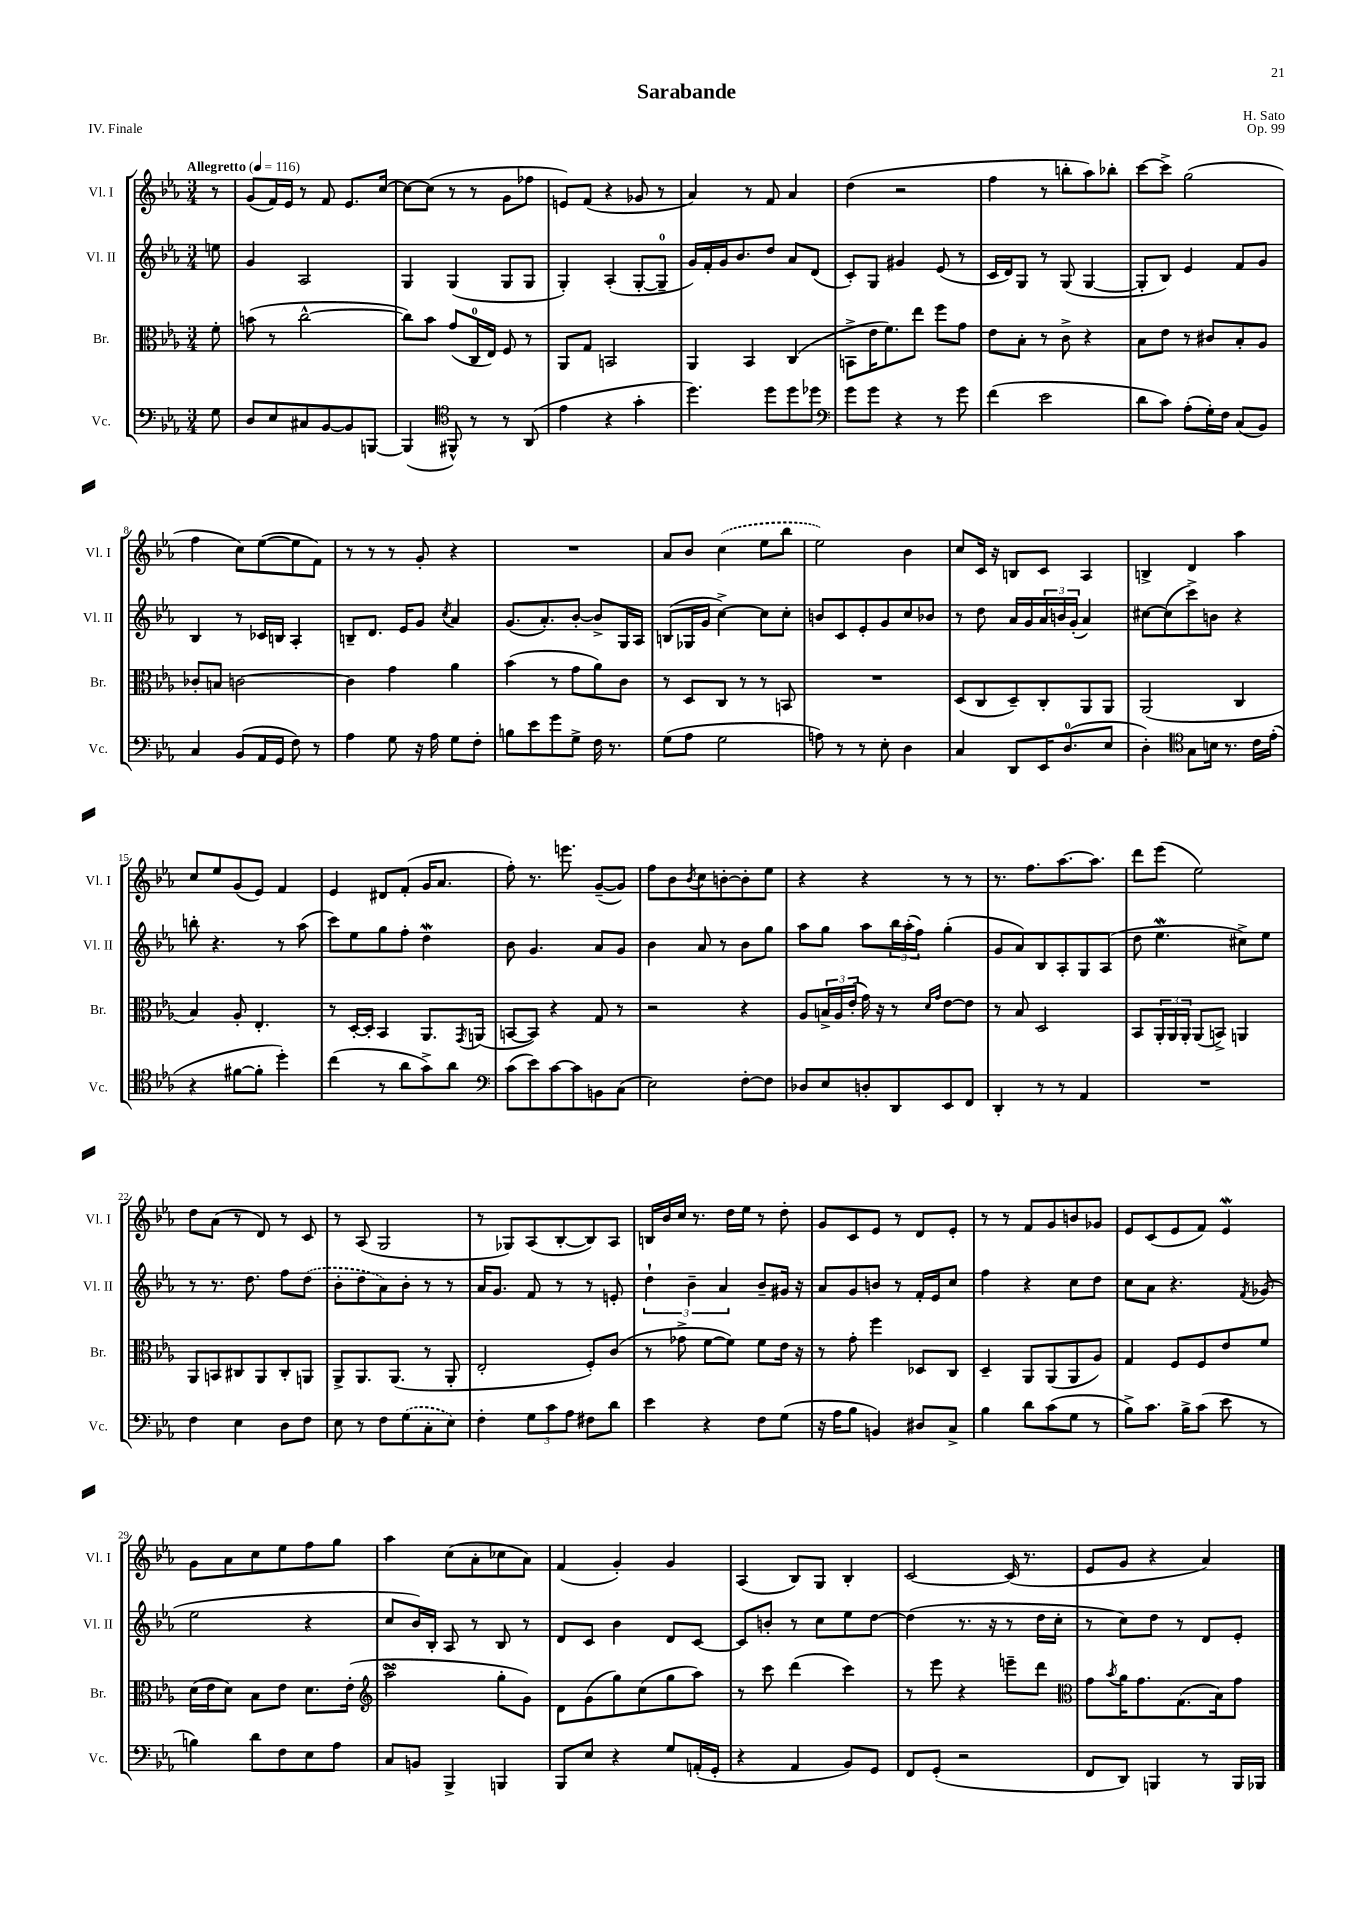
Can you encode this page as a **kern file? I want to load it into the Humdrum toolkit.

**kern	**kern	**kern	**kern
*staff4	*staff3	*staff2	*staff1
*clefF4	*clefC3	*clefG2	*clefG2
*k[b-e-a-]	*k[b-e-a-]	*k[b-e-a-]	*k[b-e-a-]
*M3/4	*M3/4	*M3/4	*M3/4
*MM116	*MM116	*MM116	*MM116
8G	8f'	8ee	8r
=	=	=	=
8D	(8b	4g	(8g
8E-	8r	.	16f)
.	.	.	16e-
8C#	[2cc^^	2A-	8r
[8BB-	.	.	8f
8BB-]	.	.	8.e-
[8BBB	.	.	.
.	.	.	[16cc
=	=	=	=
(4BBB]	8cc])	4G	8cc_
.	8b-	.	(8cc]
*clefC4	*	*	*
8FF#^^)	(8g	(4G	8r
8r	16C	.	8r
.	16E-)	.	.
8r	8F	8G	8g
(8AA-	8r	8G	8ff-
=	=	=	=
4e-	8AA-	4G')	8e)
.	8G	.	(8f
4r	2BB	(4A-'	4r
4g'	.	[8G'	8g-
.	.	8G~]	8r
=	=	=	=
4.dd)	4AA-	16g)	4a-)
.	.	16f'	.
.	.	16g	.
.	.	8.b-	.
.	4BB-	.	8r
8dd	.	8dd	8f
8dd	(4C	8a-	4a-
8dd-	.	(8d	.
=	=	=	=
*clefF4	*	*	*
8g	8BB^	8c')	(4dd
8g	16e-	8G	.
.	8.f)	.	.
4r	.	4g#	2r
.	8ee-	.	.
8r	8ff	(8e-	.
8g	8g	8r	.
=	=	=	=
(4f	8e-	16c	4ff
.	.	16d)	.
.	8B-'	8G	.
2e-	8r	8r	8r
.	8c^	(8G	8bb'
.	4r	[4G	8aa-)
.	.	.	8bb-'
=	=	=	=
8d	8B-	8G']	[8ccc
8c)	8e-	8B-)	8ccc^]
(8A-'	8r	4e-	(2gg
16G')	8c#	.	.
16F	.	.	.
(8C	8B-'	8f	.
8BB-)	8A-	8g	.
=	=	=	=
4C	8c-'	4B-	4ff
.	8B	.	.
(8BB-	[2c	8r	8cc)
16AA-	.	16c-	([8ee-
16GG	.	16B	.
8F)	.	4A-'	8ee-]
8r	.	.	8f)
=	=	=	=
4A-	4c]	8B~	8r
.	.	8.d	8r
8G	4g	.	8r
.	.	16e-	.
16r	.	8g	8g'
16A-	.	.	.
.	.	8qcc	.
8G	4a-	4a-	4r
8F'	.	.	.
=	=	=	=
8B	(4b-	(8.g	2.r
8e-	.	.	.
.	.	8.a-')	.
8g	8r	.	.
8G^	8g	[8b-'	.
16F	8a-)	8b-^]	.
8.r	.	.	.
.	8c	16G	.
.	.	16A-	.
=	=	=	=
(8G	8r	(8B	8a-
8A-	8D	16G-	8b-
.	.	16g	.
2G	8C	[4cc^)	(4cc
.	8r	.	.
.	8r	8cc]	8ee-
.	8BB	8cc'	8bb-
=	=	=	=
8A)	2.r	8b	2ee-)
8r	.	8c	.
8r	.	8e-'	.
8E-'	.	8g	.
4D	.	8cc	4b-
.	.	8b-	.
=	=	=	=
4C	(8D	8r	8cc
.	8C	8dd	16c
.	.	.	16r
8DD	8D~)	16a-	8B
.	.	16g	.
16EE-	8C'	24a-	8c
.	.	24b	.
(8.D	.	.	.
.	.	(24g'	.
.	8AA-	4a-)	4A-
8E-	8AA-	.	.
=	=	=	=
4D')	(2AA-	[8cc#	4B^
.	.	(8cc#]	.
*clefC4	*	*	*
8G	.	8ccc^)	4d
16B	.	8b	.
8.r	.	.	.
.	4C	4r	4aa-
16c	.	.	.
(16e-'	.	.	.
=	=	=	=
4r	4B-)	8bb'	8cc
.	.	4.r	8ee-
[8f#	8A-'	.	(8g
8f#']	4.E-'	.	8e-)
4dd')	.	8r	4f
.	.	(8aa-	.
=	=	=	=
(4cc	8r	8ccc)	4e-
.	[16D'	8ee-	.
.	16D']	.	.
8r	4BB-	8gg	8d#
8a-	.	8ff'	(8f'
8g^)	8.AA-	4dd	16g
.	.	.	8.a-
8a-	.	.	.
.	8qGG	.	.
.	(16AA	.	.
=	=	=	=
*clefF4	*	*	*
(8c	[8BB	8b-	8ff')
8e-)	8BB])	4.g	8.r
[8c	4r	.	.
.	.	.	8.eee
8c]	.	.	.
8BB	8G	8a-	([8g~
(8C	8r	8g	8g])
=	=	=	=
2E-)	2r	4b-	8ff
.	.	.	8b-
.	.	.	8qb-
.	.	8a-	8cc
.	.	8r	[8b'
[8F'	4r	8b-	8b']
8F]	.	8gg	8ee-
=	=	=	=
8D-	8A-	8aa-	4r
8E-	24B^	8gg	.
.	24A-	.	.
.	(24e-'	.	.
8D'	16g)	8aa-	4r
.	16r	.	.
8DD	8r	24bb-	.
.	.	(24aa-'	.
.	.	24ff)	.
.	16qqd	.	.
.	16qqg	.	.
8EE-	[8e-	(4gg'	8r
8FF	8e-]	.	8r
=	=	=	=
4DD'	8r	8g	8.r
.	8B-	8a-)	.
.	.	.	8.ff
8r	2D	8B-	.
8r	.	8A-'	[8.aa-
4AA-	.	8G	.
.	.	.	8.aa-]
.	.	(8A-	.
=	=	=	=
2.r	8BB-	8dd	8ddd
.	24AA-'	4.ee-	(8eee-
.	24AA-	.	.
.	24AA-'	.	.
.	(8AA-	.	2ee-)
.	8BB^)	.	.
.	4AA	8cc#^)	.
.	.	8ee-	.
=	=	=	=
4F	8AA-	8r	8dd
.	8BB	8.r	(8a-
4E-	8C#	.	8r
.	.	8.dd	.
.	8AA-	.	8d)
8D	8C#'	8ff	8r
8F	8AA	(8dd	8c
=	=	=	=
8E-	8AA-^	8b-'	8r
8r	8.AA-	8dd	(8A-
8F	.	8a-)	2G
.	(8.AA-	.	.
(8G	.	8b-'	.
8C'	8r	8r	.
8E-)	8AA-'	8r	.
=	=	=	=
4F'	2E-'	16a-	8r
.	.	8.g	.
.	.	.	8G-)
12G	.	8f	(8A-
12c	.	.	.
.	.	8r	[8B-'
12A-	.	.	.
8F#	8F')	8r	8B-])
8d	(8c	8e'	8A-
=	=	=	=
4e-	8r	6dd`	16B
.	.	.	16b-
.	8g-^	.	16cc
.	.	6b-~	.
.	.	.	8.r
4r	[8f	.	.
.	.	6a-	.
.	8f])	.	16dd
.	.	.	16ee-
8F	8f	8b-~	8r
(8G	16e-	16g#	8dd'
.	16r	16r	.
=	=	=	=
16r	8r	8a-	8g
16A-	.	.	.
8B-	8g'	8g	8c
4BB)	4ff	8b	8e-
.	.	8r	8r
8D#	8D-	16f'	8d
.	.	16e-	.
8C^	8C	8cc	8e-'
=	=	=	=
4B-	4D~	4ff	8r
.	.	.	8r
8d	8AA-	4r	8f
(8c	(8AA-	.	8g
8G	8AA-	8cc	8b
8r	8A-)	8dd	8g-
=	=	=	=
8B-^)	4G	8cc	8e-
8.c	.	8a-	(8c
.	8F	4.r	8e-
16B-^	.	.	.
(8c	8F	.	8f)
8e-	8e-	.	4e-
.	.	8qf	.
8r	8f	(8g-	.
=	=	=	=
4B)	(16d	2ee-	8g
.	16e-	.	.
.	8d)	.	8a-
8d	8B-	.	8cc
8F	8e-	.	8ee-
8E-	8.d	4r	8ff
8A-	.	.	8gg
.	(16e-'	.	.
=	=	=	=
*	*clefG2	*	*
8C	2aa-^	8cc	4aa-
8BB	.	16b-)	.
.	.	16B-'	.
4BBB-^	.	8A-	(8cc
.	.	8r	8a-'
4BBB	8gg'	8B-	8cc-
.	8g)	8r	8a-)
=	=	=	=
8BBB-	8d	8d	(4f
8E-	(8g	8c	.
4r	8gg)	4b-	4g')
.	(8cc	.	.
8G	8gg	8d	4g
(16AA'	8aa-)	[8c	.
16GG'	.	.	.
=	=	=	=
4r	8r	8c]	(4A-
.	8ccc	8b'	.
4AA-	(4ddd	8r	8B-)
.	.	8cc	8G
8BB-)	4ccc)	8ee-	4B-'
8GG	.	[8dd	.
=	=	=	=
8FF	8r	(4dd]	[2c
(8GG'	8eee-	.	.
2r	4r	8.r	.
.	.	16r	.
.	8eee~	8r	(16c]
.	.	.	8.r
.	8ddd	16dd	.
.	.	16cc'	.
=	=	=	=
*	*clefC3	*	*
8FF	8g	8r	8e-
.	8qb-	.	.
8DD)	16a-	8cc)	8g
.	8.g	.	.
4BBB	.	8dd	4r
.	(8.G	8r	.
8r	.	8d	4a-)
.	16B-)	.	.
16BBB	8g	8e-'	.
16BBB-	.	.	.
==	==	==	==
*-	*-	*-	*-
